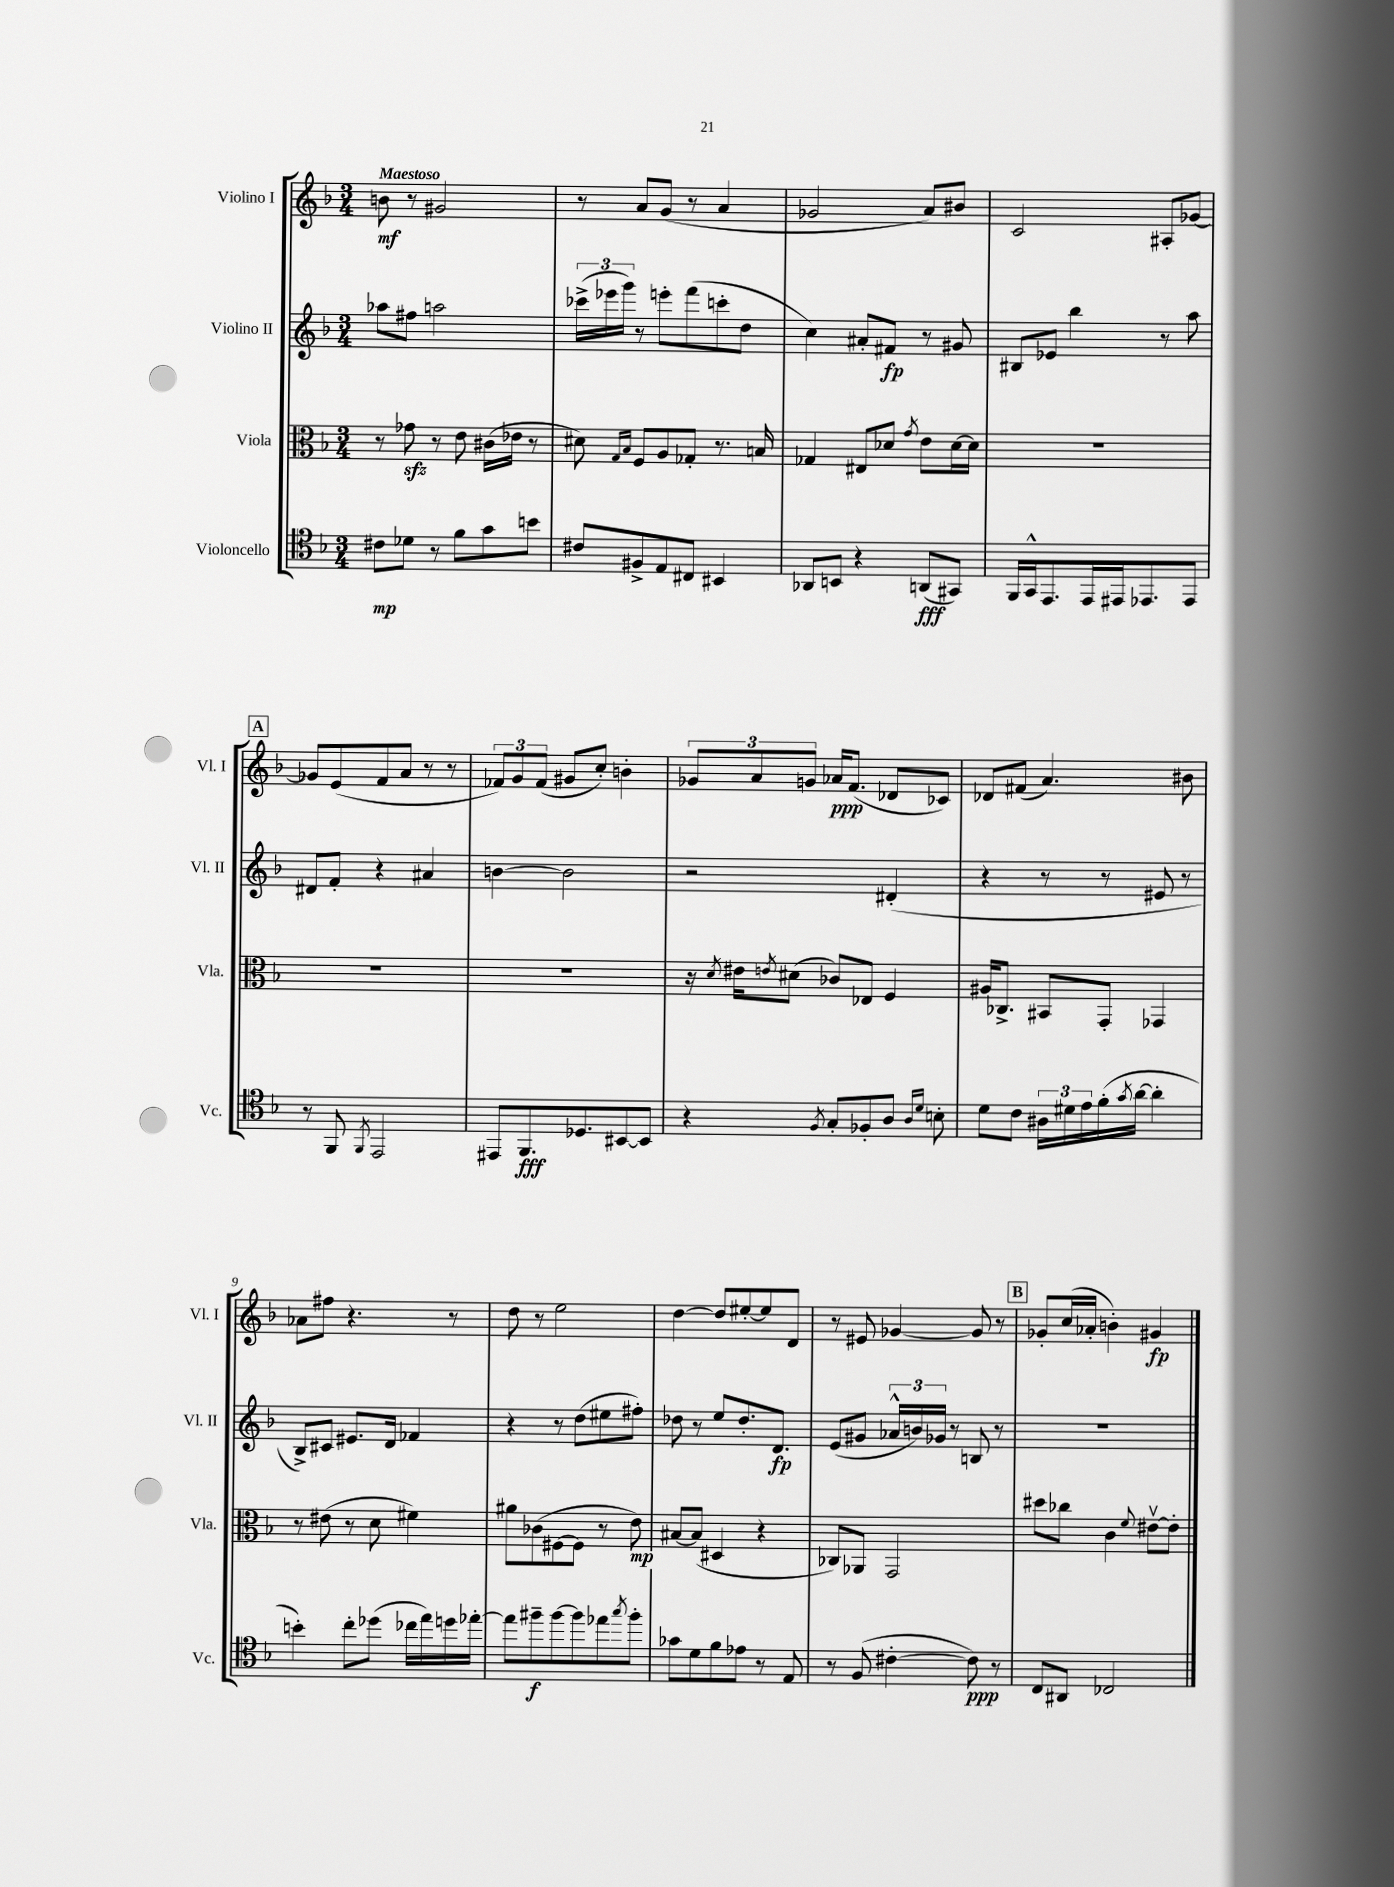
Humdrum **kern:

**kern	**kern	**kern	**kern
*staff4	*staff3	*staff2	*staff1
*clefC4	*clefC3	*clefG2	*clefG2
*k[b-]	*k[b-]	*k[b-]	*k[b-]
*M3/4	*M3/4	*M3/4	*M3/4
8c#	8r	8aa-	8b
8d-	8g-	8ff#	8r
8r	8r	2aa	2g#
8f	8e	.	.
8g	(16c#	.	.
.	16e-	.	.
8b	8r	.	.
=	=	=	=
8c#	8d#)	(24ccc-^	8r
.	.	24eee-	.
.	.	24ggg)	.
.	16qqG	.	.
.	16qqB-	.	.
8F#^	8F	8r	8a
8E	8A	8eee'	(8g
8C#	8G-'	(8fff	8r
4BB#	8.r	8ccc'	4a
.	.	8dd	.
.	16B	.	.
=	=	=	=
8AA-	4G-	4cc)	2g-
8BB	.	.	.
4r	8E#	8a#'	.
.	8d-	8f#	.
.	8qg	.	.
(8AA	8e	8r	8a)
8GG#)	[16d-	8g#	8b#
.	16d-]	.	.
=	=	=	=
16FF	2.r	8B#	2c
16GG^^	.	.	.
8.EE	.	8e-	.
.	.	4bb-	.
16EE	.	.	.
16EE#	.	.	.
8.EE-	.	.	.
.	.	8r	8A#'
8EE-	.	8aa	[8g-
=	=	=	=
8r	2.r	8d#	8g-]
8FF	.	8f'	(8e
8qFF	.	.	.
2EE	.	4r	8f
.	.	.	8a
.	.	4a#	8r
.	.	.	8r
=	=	=	=
8EE#	2.r	[4b	12f-)
.	.	.	12g
8.FF	.	.	.
.	.	.	(12f-
.	.	2b]	8g#
8.D-	.	.	.
.	.	.	8cc')
[8BB#	.	.	4b'
8BB#]	.	.	.
=	=	=	=
4r	16r	2r	12g-
.	8qd	.	.
.	16e#	.	.
.	.	.	12a
.	8qe	.	.
.	(8d#	.	.
.	.	.	12g
8qF	.	.	.
8G'	8c-)	.	16a-
.	.	.	(8.f
8F-'	8E-	.	.
8A	4F	(4d#'	8d-
16qqA	.	.	.
16qqd	.	.	.
8B'	.	.	8c-)
=	=	=	=
8d	16A#	4r	8d-
.	8.C-^	.	.
8c	.	.	(8f#
24A#	8BB#	8r	4.a)
24d#	.	.	.
24e	.	.	.
(16f'	8GG'	8r	.
8qg	.	.	.
[16a	.	.	.
4a']	4GG-	8e#	.
.	.	8r	8b#
=	=	=	=
4b')	8r	8B-^)	8a-
.	(8e#	8c#	8ff#
8cc'	8r	8.e#	4.r
(8dd-	8d	.	.
.	.	16d	.
16cc-	4f#)	4f-	.
16ee)	.	.	.
16dd	.	.	8r
[16ee-'	.	.	.
=	=	=	=
8ee-]	8a#	4r	8dd
8ff#~	(8c-	.	8r
[8ff#	[8F#	8r	2ee
8ff#]	8F#]	(8dd	.
8ee-	8r	8ee#	.
8qgg	.	.	.
8ff#'	8e)	8ff#')	.
=	=	=	=
8g-	[8B#	8dd-	[4dd
8d	(8B#]	8r	.
8f	4D#	8ee	8dd]
8e-	.	8.dd-'	[8ee#'
8r	4r	.	8ee#]
.	.	8.d	.
8E	.	.	8d
=	=	=	=
8r	8C-)	(8e	8r
(8F	8AA-	8g#	8e#
[4c#'	2GG	24a-^^	[4g-
.	.	24b)	.
.	.	24g-	.
.	.	8r	.
8c#])	.	8B	8g-]
8r	.	8r	8r
=	=	=	=
8C	8dd#	2.r	8g-'
8AA#	8cc-	.	(16cc
.	.	.	16a-'
2C-	4c	.	4b')
.	8qqf	.	.
.	[8e#v	.	4g#
.	8e#']	.	.
==	==	==	==
*-	*-	*-	*-
